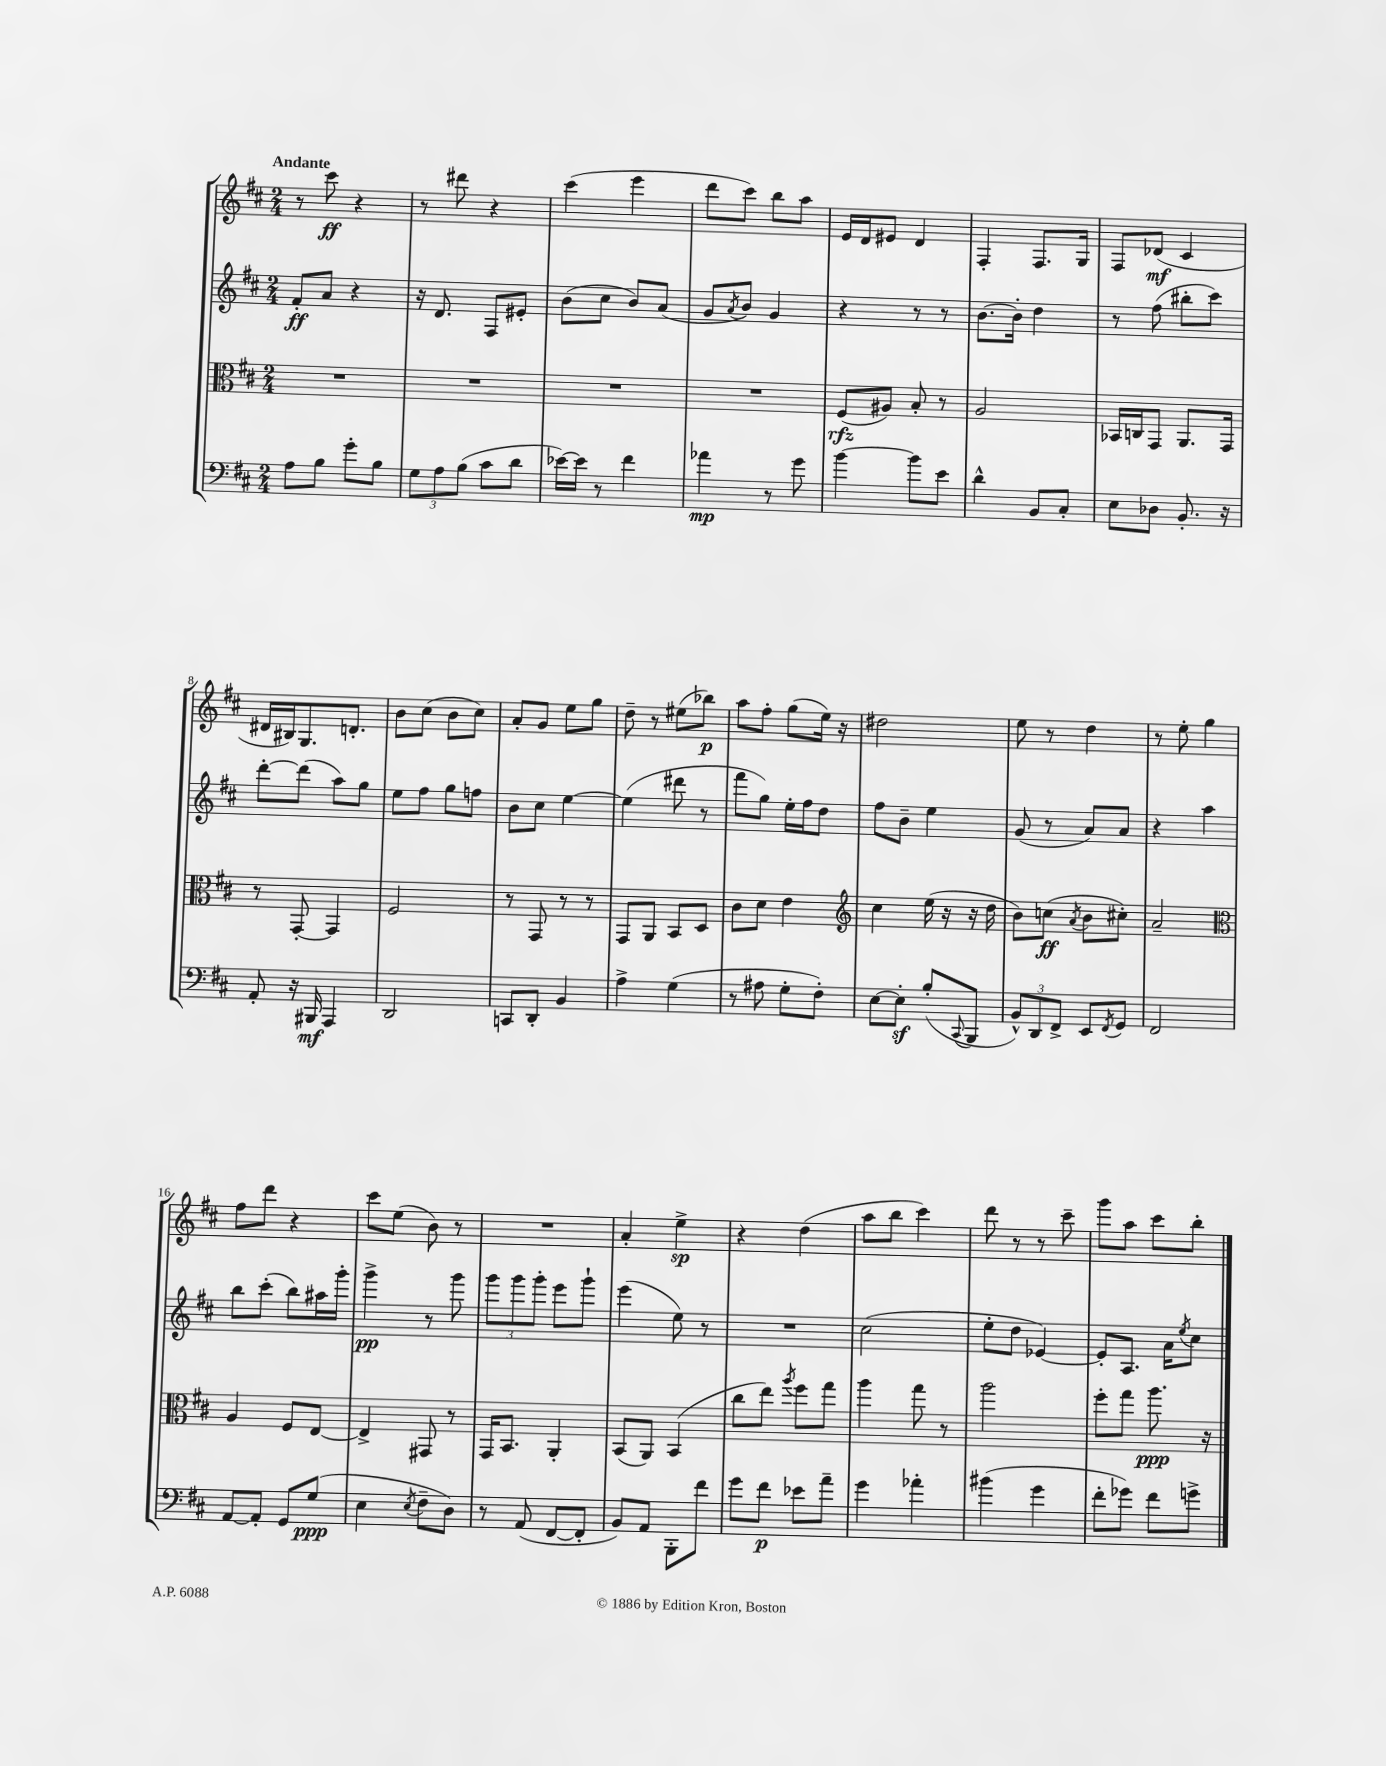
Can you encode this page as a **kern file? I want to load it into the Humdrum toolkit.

**kern	**kern	**kern	**kern
*staff4	*staff3	*staff2	*staff1
*clefF4	*clefC3	*clefG2	*clefG2
*k[f#c#]	*k[f#c#]	*k[f#c#]	*k[f#c#]
*M2/4	*M2/4	*M2/4	*M2/4
8A\L	2r	8f#'/L	8r
8B\J	.	8a/J	8ccc#\
8g'\L	.	4r	4r
8B\J	.	.	.
=	=	=	=
12G\L	2r	16r	8r
.	.	8.d/	.
12A\	.	.	.
.	.	.	8ddd#\
(12B\J	.	.	.
8c#\L	.	8F#/L	4r
8d\J	.	8e#'/J	.
=	=	=	=
[16e-\LL)	2r	(8b\L	(4ccc#\
16e-\]JJ	.	.	.
8r	.	8cc#\J	.
4f#\	.	8b/L)	4eee\
.	.	(8a/J	.
=	=	=	=
4a-\	2r	8g/L	8ddd\L
.	.	8qa/	.
.	.	8b/J)	8ccc#\J)
8r	.	4g/	8bb\L
8g\	.	.	8aa\J
=	=	=	=
[4b\	(8F#/L	4r	16e/LL
.	.	.	16d/J
.	8A#/J)	.	8e#/J
8b\]L	8B'/	8r	4d/
8e\J	8r	8r	.
=	=	=	=
4d^^\	2A/	[8.b\L	4F#'/
.	.	16b'\]Jk	.
8BB/L	.	4dd\	8.F#/L
8C#'/J	.	.	.
.	.	.	16G/Jk
=	=	=	=
8E\L	16BB-/LL	8r	8F#/L
.	16C/J	.	.
8D-\J	8GG/J	(8ff#\	(8d-/J
8.BB'/	8.AA/L	8bb#'\L	4c#/
.	.	8ccc#\J)	.
16r	16GG/Jk	.	.
=	=	=	=
8AA'/	8r	[8ddd'\L	16d#/LL
.	.	.	16B#/J)
16r	[8GG'/	(8ddd\]J	8.G/
16BBB#/	.	.	.
4AAA/	4GG/]	8aa\L)	.
.	.	.	8.d'/J
.	.	8gg\J	.
=	=	=	=
2DD/	2F#/	8ee\L	8b\L
.	.	8ff#\J	(8cc#\J
.	.	8gg\L	8b\L
.	.	8ff\J	8cc#\J)
=	=	=	=
8CC/L	8r	8b\L	8a'/L
8DD'/J	8GG/	8cc#\J	8g/J
4BB/	8r	[4ee\	8ee\L
.	8r	.	8gg\J
=	=	=	=
4A^\	8GG/L	(4ee\]	8dd~\
.	8AA/J	.	8r
(4G\	8BB/L	8ddd#\	(8ee#\L
.	8D/J	8r	8bb-\J)
=	=	=	=
8r	8c#\L	8fff#\L	8aa\L
8A#\	8d\J	8gg\J)	8ff#'\J
8G'\L	4e\	16ee'\LL	(8gg\L
.	.	16ff#\J	.
8F#'\J)	.	8dd\J	16ee\Jk)
.	.	.	16r
=	=	=	=
*	*clefG2	*	*
[8E\L	4cc#\	8ff#\L	2dd#\
8E'\]J	.	8b~\J	.
(8B'/L	(16ee\	4ee\	.
.	16r	.	.
8qqCC#/	.	.	.
8BBB/J	16r	.	.
.	16dd\	.	.
=	=	=	=
12BB^^/L)	8b\L)	(8g/	8ee\
12DD/	.	.	.
.	(8cc\J	8r	8r
12FF#^/J	.	.	.
.	8qa/	.	.
8EE/L	8b\L	8a/L)	4dd\
8qFF#/	.	.	.
8GG/J	8cc#'\J)	8a/J	.
=	=	=	=
2FF#/	2a~/	4r	8r
.	.	.	8ee'\
.	.	4aa\	4gg\
=	=	=	=
*	*clefC3	*	*
[8AA/L	4A/	8bb\L	8ff#\L
8AA'/]J	.	(8ccc#'\J	8ddd\J
8GG/L	8F#/L	8bb\L)	4r
(8G/J	[8E/J	16aa#\L	.
.	.	16ggg'\JJ	.
=	=	=	=
4E\	4E^/]	4ggg^\	8ccc#\L
.	.	.	(8ee\J
8qE/	.	.	.
8F#~\L	8GG#/	8r	8b\)
8D\J)	8r	8ggg\	8r
=	=	=	=
8r	16GG/LK	12ggg\L	2r
.	8.BB/J	.	.
.	.	12ggg\	.
(8AA/	.	.	.
.	.	12ggg'\J	.
[8FF#/L	4AA'/	8eee\L	.
8FF#'/]J	.	8ggg`\J	.
=	=	=	=
8BB/L)	(8BB/L	(4eee\	4a'/
8AA/J	8AA/J)	.	.
8BBB'\L	(4BB/	8ee\)	4ee^\
8f#\J	.	8r	.
=	=	=	=
8g\L	8cc#\L	2r	4r
8f#\J	8ee\J)	.	.
.	8qaa/	.	.
8e-\L	8ff#\L	.	(4dd\
8a~\J	8gg\J	.	.
=	=	=	=
4g\	4aa\	(2cc#\	8aa\L
.	.	.	8bb\J
4a-'\	8gg\	.	4ccc#\)
.	8r	.	.
=	=	=	=
(4b#\	2aa\	8ee'\L	8ddd\
.	.	8dd\J	8r
4g\	.	[4e-/)	8r
.	.	.	8ccc#~\
=	=	=	=
8f#'\L	8ff#'\L	8e-'/]L	8ggg\L
8g-\J)	8gg\J	8.A/J	8aa\J
8f#\L	8.aa\	.	8ccc#\L
.	.	16a\LK	.
.	.	8qee/	.
8g^\J	.	8cc#\J	8bb'\J
.	16r	.	.
==	==	==	==
*-	*-	*-	*-
